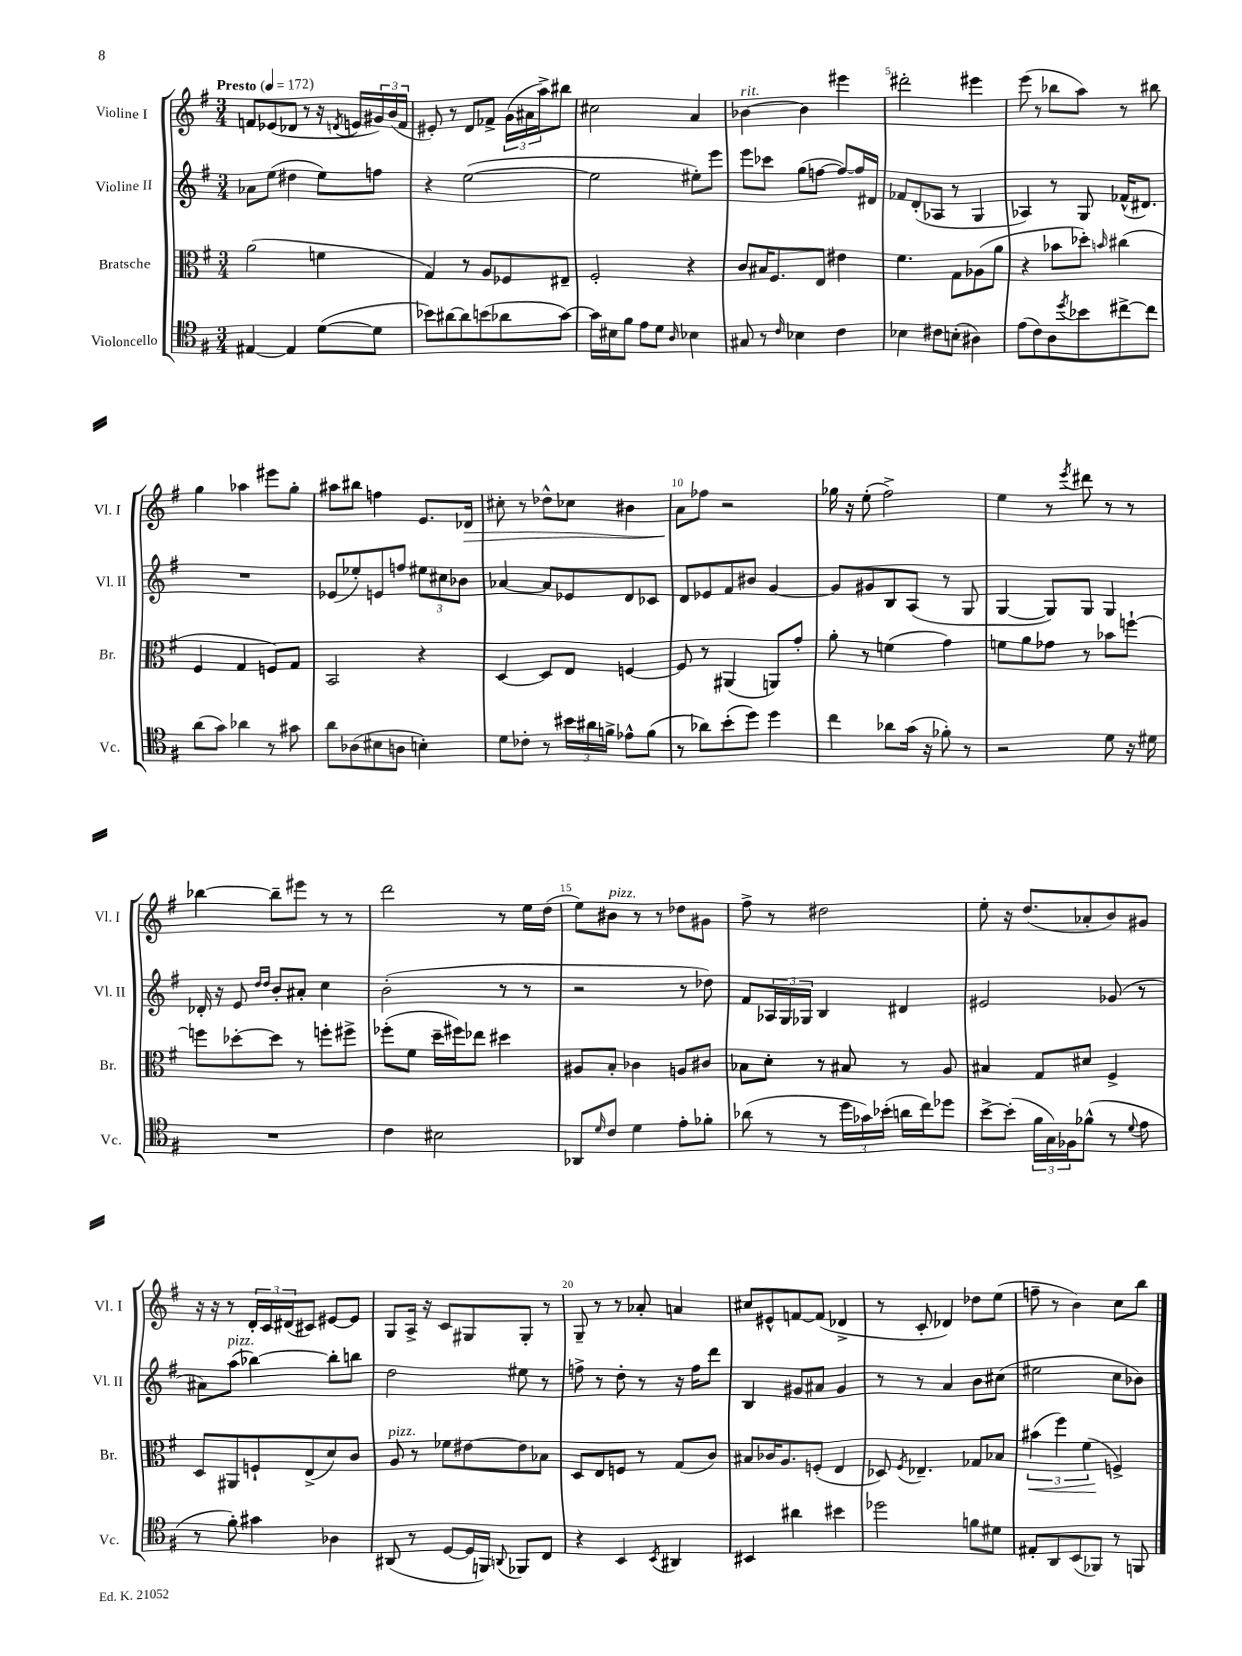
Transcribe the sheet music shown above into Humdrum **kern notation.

**kern	**kern	**kern	**kern
*staff4	*staff3	*staff2	*staff1
*clefC4	*clefC3	*clefG2	*clefG2
*k[f#]	*k[f#]	*k[f#]	*k[f#]
*M3/4	*M3/4	*M3/4	*M3/4
*MM172	*MM172	*MM172	*MM172
[4E#/	(2a\	8a-\L	8f/L
.	.	(8ee\J	(8e-/
4E#/]	.	4dd#\	8d-/J
.	.	.	8r
([8d\L	4f\	8ee\L)	16r
.	.	.	8qd/
.	.	.	16e/LL
8d\]J	.	8ff\J	24g#/)
.	.	.	(24b/
.	.	.	24f/JJ
=	=	=	=
8b-\L)	4G/)	4r	8e#'/)
[8a#\	.	.	8r
8a#\]	8r	([2ee\	8d/L
(8b\	8A/L	.	8f-^/J
8a-\	8F-/	.	(24g\LL
.	.	.	24a#\
.	.	.	24aa^\J)
[8g\J)	8E#~/J	.	8bb#\J
=	=	=	=
16g\]LL	2F#'/	2ee\]	2cc#\
16B#\J	.	.	.
8f#\J	.	.	.
8e\L	.	.	.
8d\J	.	.	.
16qqA/	.	.	.
4B-\	4r	8ee#'\L)	4a/
.	.	8eee\J	.
=	=	=	=
8G#/	8c/L	8eee\L	[4b-\
8r	16B#/K	8ccc-\J	.
.	8.F#/	.	.
16qqc/	.	.	.
4B-\	.	(8gg\L	4b-\]
.	8E/J	[8ff\J	.
4c\	4e#\	8ff/_L)	4eee#\
.	.	16ff/]L	.
.	.	16d#/JJ	.
=	=	=	=
4B-\	4.f#\	8f-/L	2ddd#'\
.	.	(8d'/	.
8c#\L	.	8A-/J	.
(8B'\J	8G\L	8r	.
4A#\)	(8A-\	4G/	4eee#\
.	8a\J	.	.
=	=	=	=
(8e\L	4r	4A-/)	(8eee\
8c\)	.	.	8r
8A\	8b-\L	8r	8bb-\L
8qdd/	.	.	.
8b-\	8dd-'\J)	8G/	8aa\J)
.	16qqb/	.	.
[8cc#^\	(4cc#\	(16f-^^/LK	8r
.	.	8.d#/J)	.
8cc#\]J	.	.	8bb#\
=	=	=	=
(8a\L	4F#/	2.r	4gg\
8g\J)	.	.	.
4a-\	4G/	.	4aa-\
8r	8F/L)	.	8eee#\L
8g#\	8G/J	.	8gg'\J
=	=	=	=
8a\L	2BB/	(8e-/L	8aa#\L
(8A-\	.	8ee-'/)	8bb#\J
8B#\	.	8e/	4ff\
8A\J	.	8ff/J	.
4B'\)	4r	12ee#\L	8.e/L
.	.	12cc#\	.
.	.	12b-\J	.
.	.	.	16d-/Jk
=	=	=	=
8d\L	[4D/	[4a-/	8cc#'\
8c-'\J	.	.	8r
8r	8D/]L	8a-/]L	8dd-^^\L
24b#\LL	8E/J	8e-/	8cc-\J
24a#\	.	.	.
24f^\JJ	.	.	.
8e-^^\L	[4F/	8d/	4b#\
(8f\J	.	8c-/J	.
=	=	=	=
8r	8F/]	8d/L	8a\L
8a-\L)	8r	8e-/	8ff-\J
(8b'\	(4AA#/	8f#/	2r
8dd\J)	.	8b#/J	.
4dd\	8AA/L)	[4g/	.
.	8g'/J	.	.
=	=	=	=
4cc\	8a'\	8g/]L	16gg-\
.	.	.	16r
.	8r	8g#/	(8ee'\
8a-\L	(4f\	8B/	2ff#^\)
(16g\Jk	.	(8A/J	.
16r	.	.	.
8f-'\)	4g\)	8r	.
8r	.	8G/	.
=	=	=	=
2r	8f\L	[4G/	4ee\
.	8a\	.	.
.	8g-\J	8G/]L)	8r
.	.	.	8qeee/
.	8r	8G/J	8ddd#\
8d\	8b-\L	4G/	8r
16r	[8ff`\J	.	8r
16d#\	.	.	.
=	=	=	=
2.r	8ff\]L	16d-'/	[4bb-\
.	.	16r	.
.	[8dd-'\	8e/	.
.	.	16qqdd/LL	.
.	.	16qqdd/JJ	.
.	8dd-\]J	8b'/L	8bb-~\]L
.	8r	8a#'/J	8eee#\J
.	8ff'\L	4cc\	8r
.	8ff#^\J	.	8r
=	=	=	=
4c\	(8ff-'\L	(2b'\	2ddd\
.	8f#\J	.	.
2B#\	16dd~\LL	.	.
.	16ff#\J)	.	.
.	8ee-\J	.	.
.	4dd#\	8r	8r
.	.	8r	16ee\LL
.	.	.	(16dd\JJ
=	=	=	=
8AA-/L	8A#/L	2r	8ee\L)
16qqd/	.	.	.
8c/J	8B'/J	.	8b#\J
4d\	4c-\	.	8r
.	.	.	8r
8e'\L	8A/L	8r	8dd-\L
8f-'\J	8c#/J	8dd-\)	8g#\J
=	=	=	=
(8a-\	8B-\L	8f#/L	8ff#^\
8r	8d'\J	24A-/L	8r
.	.	24G/	.
.	.	24G-/JJ	.
8r	8r	4B/	2dd#\
24dd\LL	8B#/	.	.
24g-\)	.	.	.
(24b-'\JJ	.	.	.
16a\LL	8r	4d#/	.
16cc\J)	.	.	.
8dd-\J	8A/	.	.
=	=	=	=
[8b^\L	4B#/	2e#/	8ee'\
(8b'\]J	.	.	16r
.	.	.	(8.dd/L
24f#\LL	8G/L	.	.
24G\)	.	.	.
24F-\J	.	.	.
(8f-^^\J	8d#/J	.	8a-'/
8r	4F#^/	(8g-/	8b/)
8qqd/	.	.	.
8e\	.	8r	8g#/J
=	=	=	=
8r	8D/L	8a#\L)	16r
.	.	.	16r
8f#'\)	8AA#/	(8aa\J	8r
4g#\	8F`/	[4bb-\)	24d'/LL
.	.	.	24c/
.	.	.	(24d#/J
.	(8E^/	.	8c#/J)
4A-\	8d/)	8bb-'\]L	[8e#/L
.	8c/J	8bb\J	8e#/]J
=	=	=	=
(8AA#/	8A/	2dd\	8G/L
8r	8r	.	16A^/Jk
.	.	.	16r
[8D/L	8f-\L	.	8c/L
16D/]L	[8e#\	.	8G#/
16FF/JJ)	.	.	.
8qqAA/	.	.	.
8FF-/L	8e#\]	8ee#\	8G#'/J
8C/J	8B-\J	8r	8r
=	=	=	=
4r	8D/L	8ff^\	8G~/
.	8E/	8r	8r
4BB/	8F/J	8dd'\	8r
.	8r	8r	8a-'/
8qBB/	.	.	.
4AA#/	(8G/L	16r	4a/
.	.	16ff\LK	.
.	8c/J)	8ddd\J	.
=	=	=	=
4BB#/	8B#/L	4B/	8cc#/L
.	16c-/K	.	8e#^^/
.	8.A/	.	.
4a#\	.	8g#/L	[8f/
.	(8F'/J	8a#/J	(8f/]J
4b#\	4E/	4g#/	4d-^/
=	=	=	=
2dd-\	8D-/)	8r	8r
.	8qF#/	.	.
.	4.E-~/	8r	8c'/
.	.	4a/	4d-/)
8f\L	8G-/L	8b\L	8dd-\L
8d#\J	8B-/J	(8cc#\J	(8ee\J
=	=	=	=
8E#'/L	(6b#\	2ee#\	8ff~\
8AA/	.	.	8r
.	6ff#\)	.	.
(8BB/	.	.	4b\)
.	(6f#\	.	.
8FF-/J)	.	.	.
8r	4F^/)	8cc\L	8cc\L
8FF/	.	8b-\J)	8bb\J
==	==	==	==
*-	*-	*-	*-
